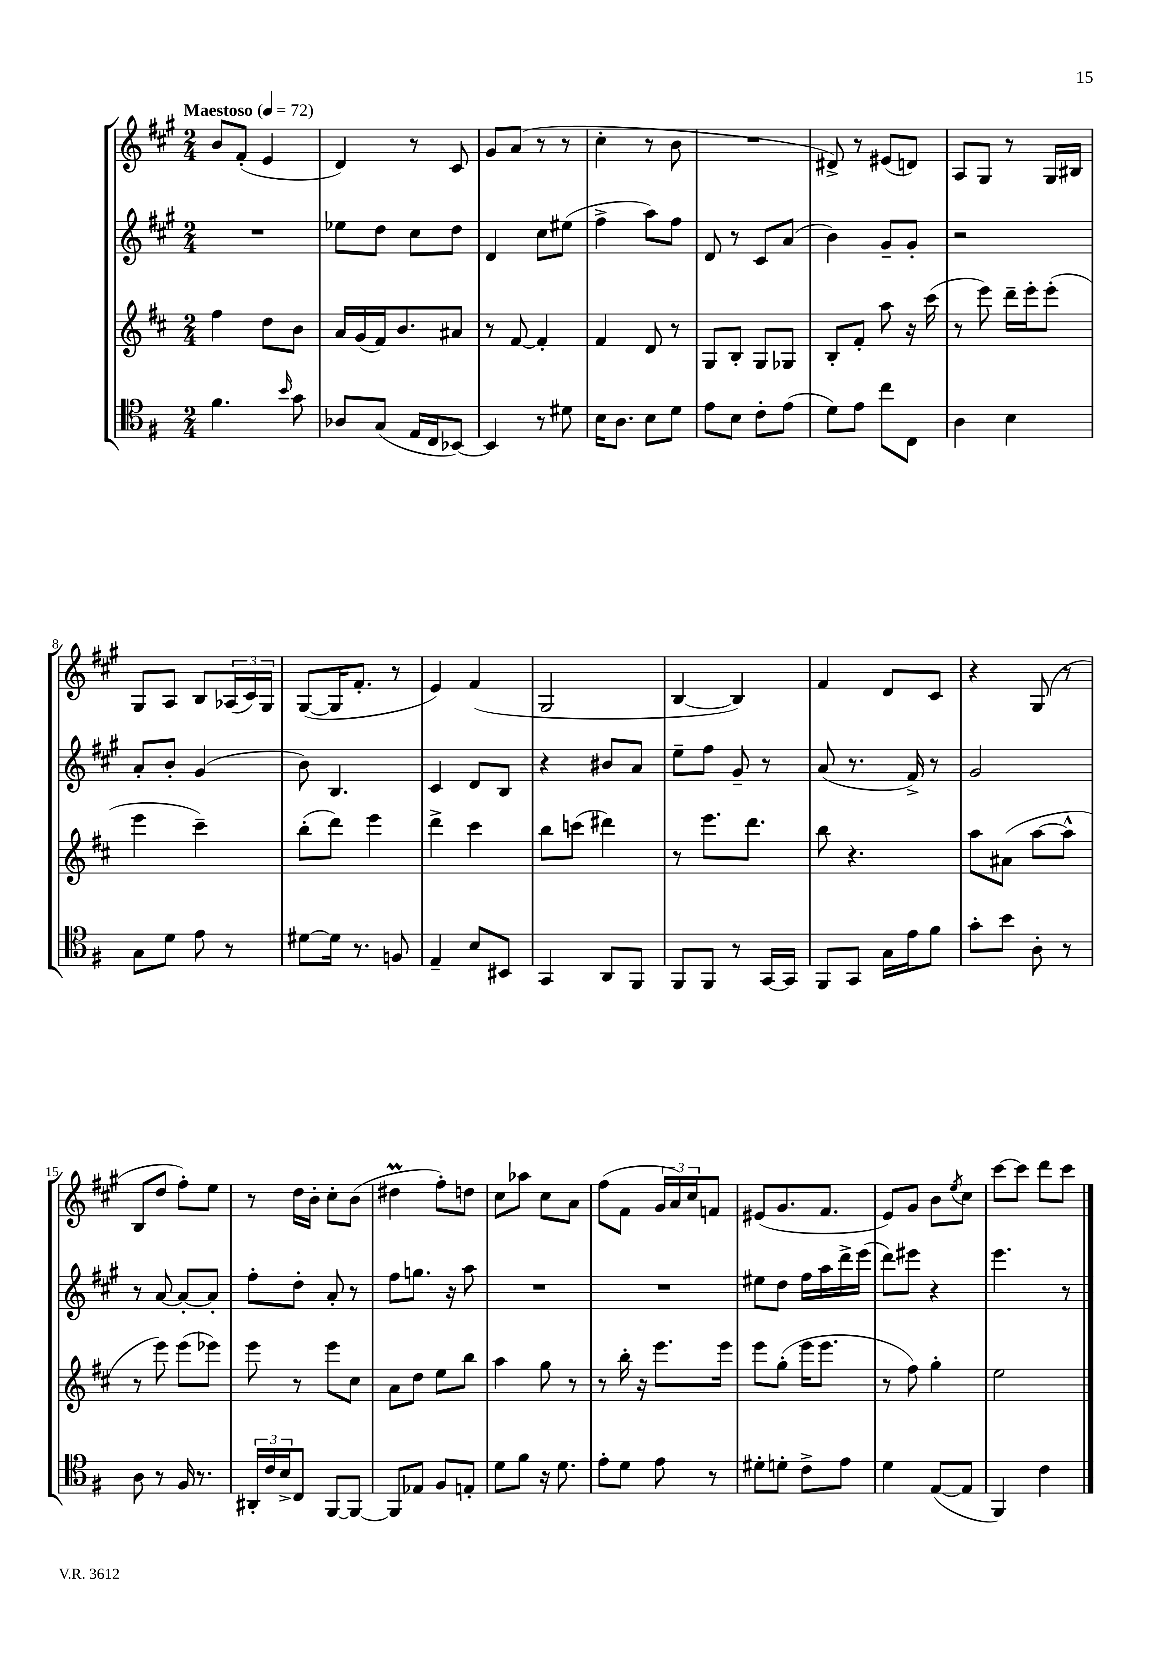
<<
\new StaffGroup <<
\new Staff = "s0" {
    \clef treble \key a \major \numericTimeSignature \time 2/4 \tempo "Maestoso" 4 = 72
    b'8 fis'8-.( e'4 |
    d'4) r8 cis'8 |
    gis'8 a'8( r8 r8 |
    cis''4-. r8 b'8 |
    R2 |
    dis'8->) r8 eis'8( d'8) |
    a8 gis8 r8 gis16 bis16 |
    gis8 a8 b8 \tuplet 3/2 { aes16( cis'16) gis16 } |
    gis8~( gis16 fis'8.-. r8 |
    e'4) fis'4( |
    gis2 |
    b4~ b4) |
    fis'4 d'8 cis'8 |
    r4 gis8( r8 |
    b8 d''8 fis''8-.) e''8 |
    r8 d''16 b'16-. cis''8-. b'8( |
    dis''4\prall fis''8-.) d''8 |
    cis''8 aes''8 cis''8 a'8 |
    fis''8( fis'8 \tuplet 3/2 { gis'16 a'16) cis''16 } f'8 |
    eis'8( gis'8. fis'8. |
    e'8) gis'8 b'8 \acciaccatura { e''8 } cis''8 |
    cis'''8~ cis'''8 d'''8 cis'''8 \bar "|." |
}
\new Staff = "s1" {
    \clef treble \key a \major \numericTimeSignature \time 2/4
    R2 |
    ees''8 d''8 cis''8 d''8 |
    d'4 cis''8 eis''8( |
    fis''4-> a''8) fis''8 |
    d'8 r8 cis'8 a'8( |
    b'4) gis'8-- gis'8-. |
    r2 |
    a'8-. b'8-. gis'4( |
    b'8) b4. |
    cis'4 d'8 b8 |
    r4 bis'8 a'8 |
    e''8-- fis''8 gis'8-- r8 |
    a'8( r8. fis'16->) r8 |
    gis'2 |
    r8 a'8~ a'8~-. a'8-. |
    fis''8-. d''8-. a'8-. r8 |
    fis''8 g''8. r16 a''8 |
    R2 |
    R2 |
    eis''8 d''8 fis''16 a''16 d'''16-> e'''16( |
    d'''8) eis'''8 r4 |
    e'''4. r8 \bar "|." |
}
\new Staff = "s2" {
    \clef treble \key d \major \numericTimeSignature \time 2/4
    fis''4 d''8 b'8 |
    a'16 g'16( fis'16) b'8. ais'8 |
    r8 fis'8~ fis'4-. |
    fis'4 d'8 r8 |
    g8 b8-. g8 ges8 |
    b8-. fis'8-. a''8 r16 cis'''16( |
    r8 e'''8) d'''16-- e'''16-. e'''8-.( |
    e'''4 cis'''4--) |
    b''8-.( d'''8) e'''4 |
    d'''4-> cis'''4 |
    b''8 c'''8( dis'''4) |
    r8 e'''8. d'''8. |
    b''8 r4. |
    a''8 ais'8( a''8~ a''8-^ |
    r8 e'''8) e'''8( ees'''8) |
    e'''8 r8 e'''8 cis''8 |
    a'8 d''8 e''8 b''8 |
    a''4 g''8 r8 |
    r8 b''16-. r16 e'''8. e'''16 |
    e'''8 g''8-.( e'''16 e'''8. |
    r8 fis''8) g''4-. |
    e''2 \bar "|." |
}
\new Staff = "s3" {
    \clef tenor \key g \major \numericTimeSignature \time 2/4
    fis'4. \grace { b'16 } g'8 |
    aes8 g8( e16 c16 bes,8~) |
    bes,4 r8 dis'8 |
    b16 a8. b8 d'8 |
    e'8 b8 c'8-. e'8( |
    d'8) e'8 c''8 c8 |
    a4 b4 |
    g8 d'8 e'8 r8 |
    dis'8~ dis'16 r8. f8 |
    e4-- b8 bis,8 |
    g,4 a,8 fis,8 |
    fis,8 fis,8 r8 g,16~ g,16 |
    fis,8 g,8 g16 e'16 fis'8 |
    g'8-. b'8 a8-. r8 |
    a8 r8 fis16 r8. |
    \tuplet 3/2 { ais,16-. c'16 b16-> } c8 fis,8~ fis,8~ |
    fis,8 ees8 fis8 e8-. |
    d'8 fis'8 r16 d'8. |
    e'8-. d'8 e'8 r8 |
    dis'8-. d'8-. c'8-> e'8 |
    d'4 e8~( e8 |
    fis,4) c'4 \bar "|." |
}
>>
>>
